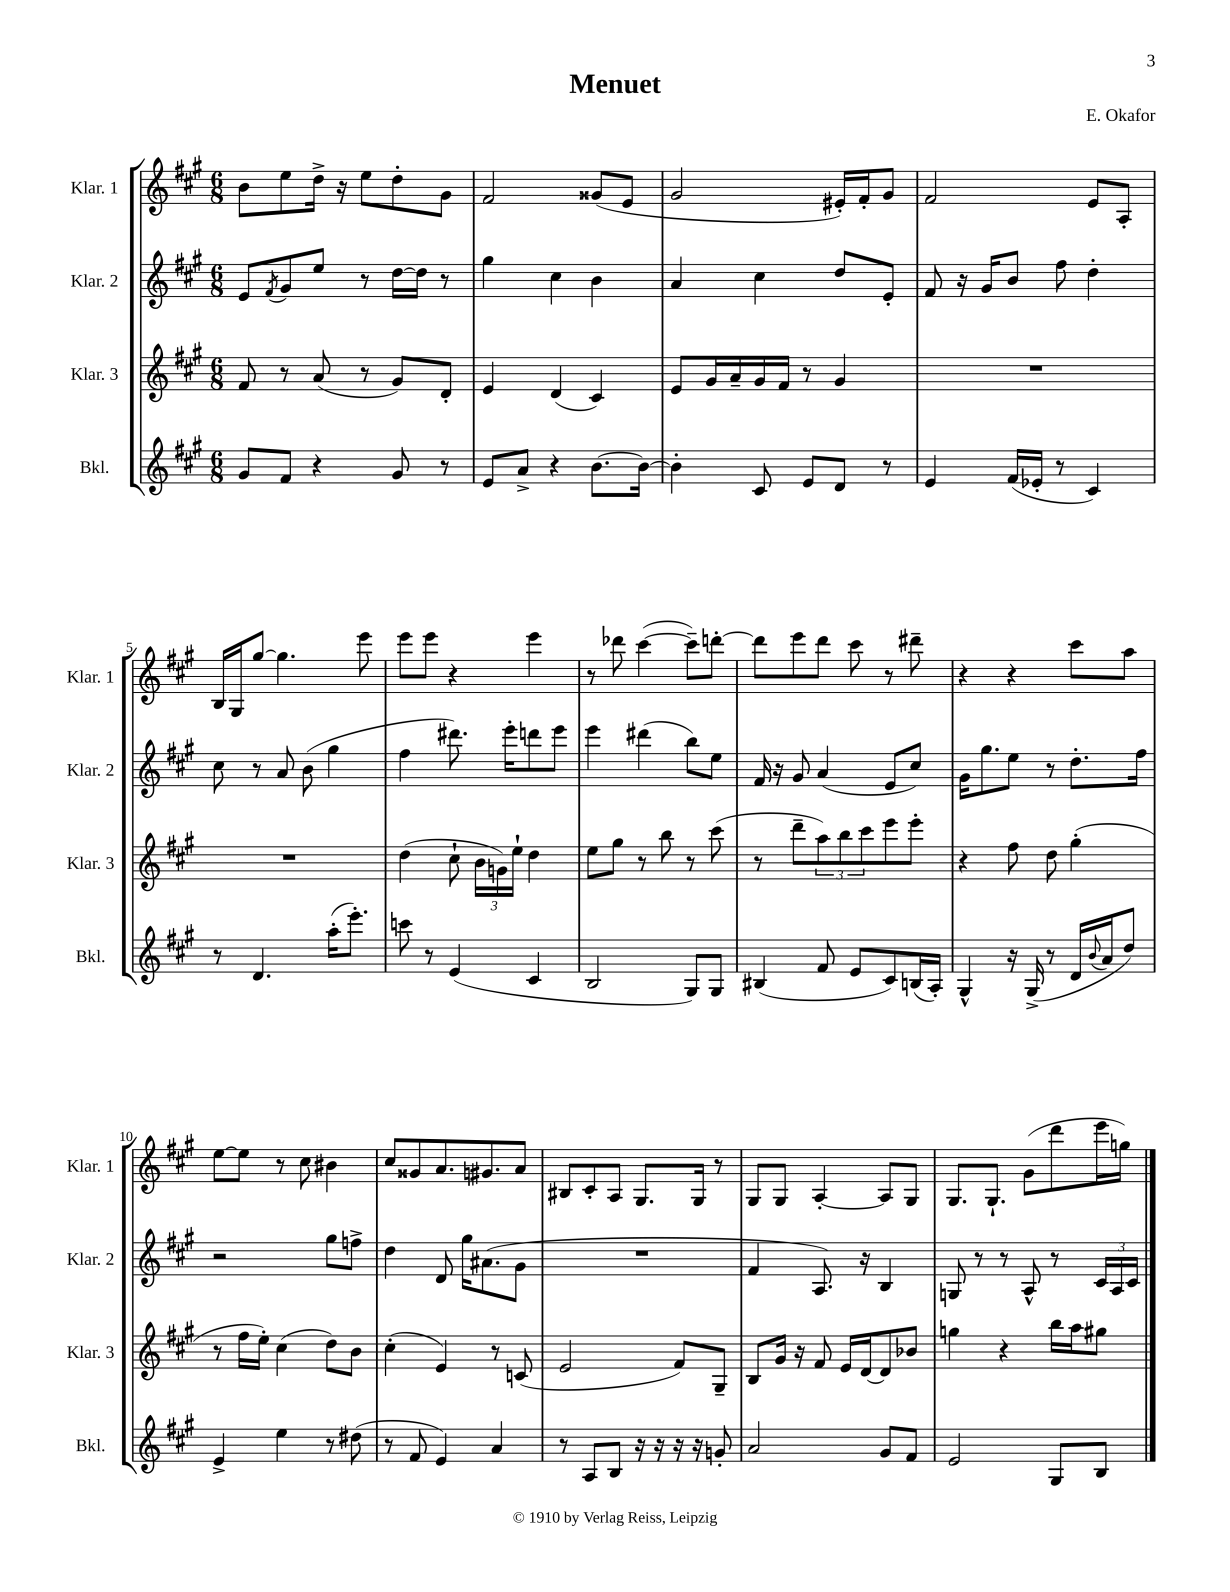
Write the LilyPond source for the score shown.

\header { title = "Menuet" composer = "E. Okafor" }
<<
\new StaffGroup <<
\new Staff = "s0" \with { instrumentName = "Klar. 1" shortInstrumentName = "Klar. 1" } {
    \clef treble \key a \major \numericTimeSignature \time 6/8
    b'8 e''8 d''16-> r16 e''8 d''8-. gis'8 |
    fis'2 gisis'8( e'8 |
    gis'2 eis'16-.) fis'16-. gis'8 |
    fis'2 e'8 a8-. |
    b16 gis16 gis''8~ gis''4. e'''8 |
    e'''8 e'''8 r4 e'''4 |
    r8 des'''8 cis'''4~( cis'''8--) d'''8~-. |
    d'''8 e'''8 d'''8 cis'''8 r8 dis'''8-- |
    r4 r4 cis'''8 a''8 |
    e''8~ e''8 r8 cis''8 bis'4 |
    cis''8 gisis'8 a'8. gis'8. a'8 |
    bis8 cis'8-. a8 gis8. gis16 r8 |
    gis8 gis8 a4~-. a8 gis8 |
    gis8. gis8.-! gis'8( d'''8 e'''16 g''16) \bar "|." |
}
\new Staff = "s1" \with { instrumentName = "Klar. 2" shortInstrumentName = "Klar. 2" } {
    \clef treble \key a \major \numericTimeSignature \time 6/8
    e'8 \acciaccatura { fis'8 } gis'8 e''8 r8 d''16~ d''16 r8 |
    gis''4 cis''4 b'4 |
    a'4 cis''4 d''8 e'8-. |
    fis'8 r16 gis'16 b'8 fis''8 d''4-. |
    cis''8 r8 a'8 b'8( gis''4 |
    fis''4 dis'''8.) e'''16-. d'''8 e'''8 |
    e'''4 dis'''4( b''8) e''8 |
    fis'16 r16 gis'8 a'4( e'8 cis''8) |
    gis'16 gis''8. e''8 r8 d''8.-. fis''16 |
    r2 gis''8 f''8-> |
    d''4 d'8 gis''16 ais'8.( gis'8 |
    R2. |
    fis'4 a8.) r16 b4 |
    g8 r8 r8 a8-^ r8 \tuplet 3/2 { cis'16 a16 cis'16 } \bar "|." |
}
\new Staff = "s2" \with { instrumentName = "Klar. 3" shortInstrumentName = "Klar. 3" } {
    \clef treble \key a \major \numericTimeSignature \time 6/8
    fis'8 r8 a'8( r8 gis'8) d'8-. |
    e'4 d'4( cis'4) |
    e'8 gis'16 a'16-- gis'16 fis'16 r8 gis'4 |
    R2. |
    R2. |
    d''4( cis''8-! \tuplet 3/2 { b'16 g'16) e''16-! } d''4 |
    e''8 gis''8 r8 b''8 r8 cis'''8( |
    r8 d'''8-- \tuplet 3/2 { a''8) b''8 cis'''8 } e'''8 e'''8-. |
    r4 fis''8 d''8 gis''4-.( |
    r8 fis''16 e''16-.) cis''4( d''8) b'8 |
    cis''4-.( e'4) r8 c'8( |
    e'2 fis'8) gis8-- |
    b8 gis'16 r16 fis'8 e'16 d'16~ d'8 bes'8 |
    g''4 r4 b''16 a''16 gis''8 \bar "|." |
}
\new Staff = "s3" \with { instrumentName = "Bkl." shortInstrumentName = "Bkl." } {
    \clef treble \key a \major \numericTimeSignature \time 6/8
    gis'8 fis'8 r4 gis'8 r8 |
    e'8 a'8-> r4 b'8.~ b'16~ |
    b'4-. cis'8 e'8 d'8 r8 |
    e'4 fis'16( ees'16-. r8 cis'4) |
    r8 d'4. a''16-.( e'''8.-.) |
    c'''8 r8 e'4( cis'4 |
    b2 gis8) gis8 |
    bis4( fis'8 e'8 cis'8) b16( a16-.) |
    gis4-^ r16 gis16->( r8 d'16 \appoggiatura { b'8 } a'16 d''8) |
    e'4-> e''4 r8 dis''8( |
    r8 fis'8 e'4) a'4 |
    r8 a8 b8 r16 r16 r16 r16 g'8-. |
    a'2 gis'8 fis'8 |
    e'2 gis8 b8 \bar "|." |
}
>>
>>
